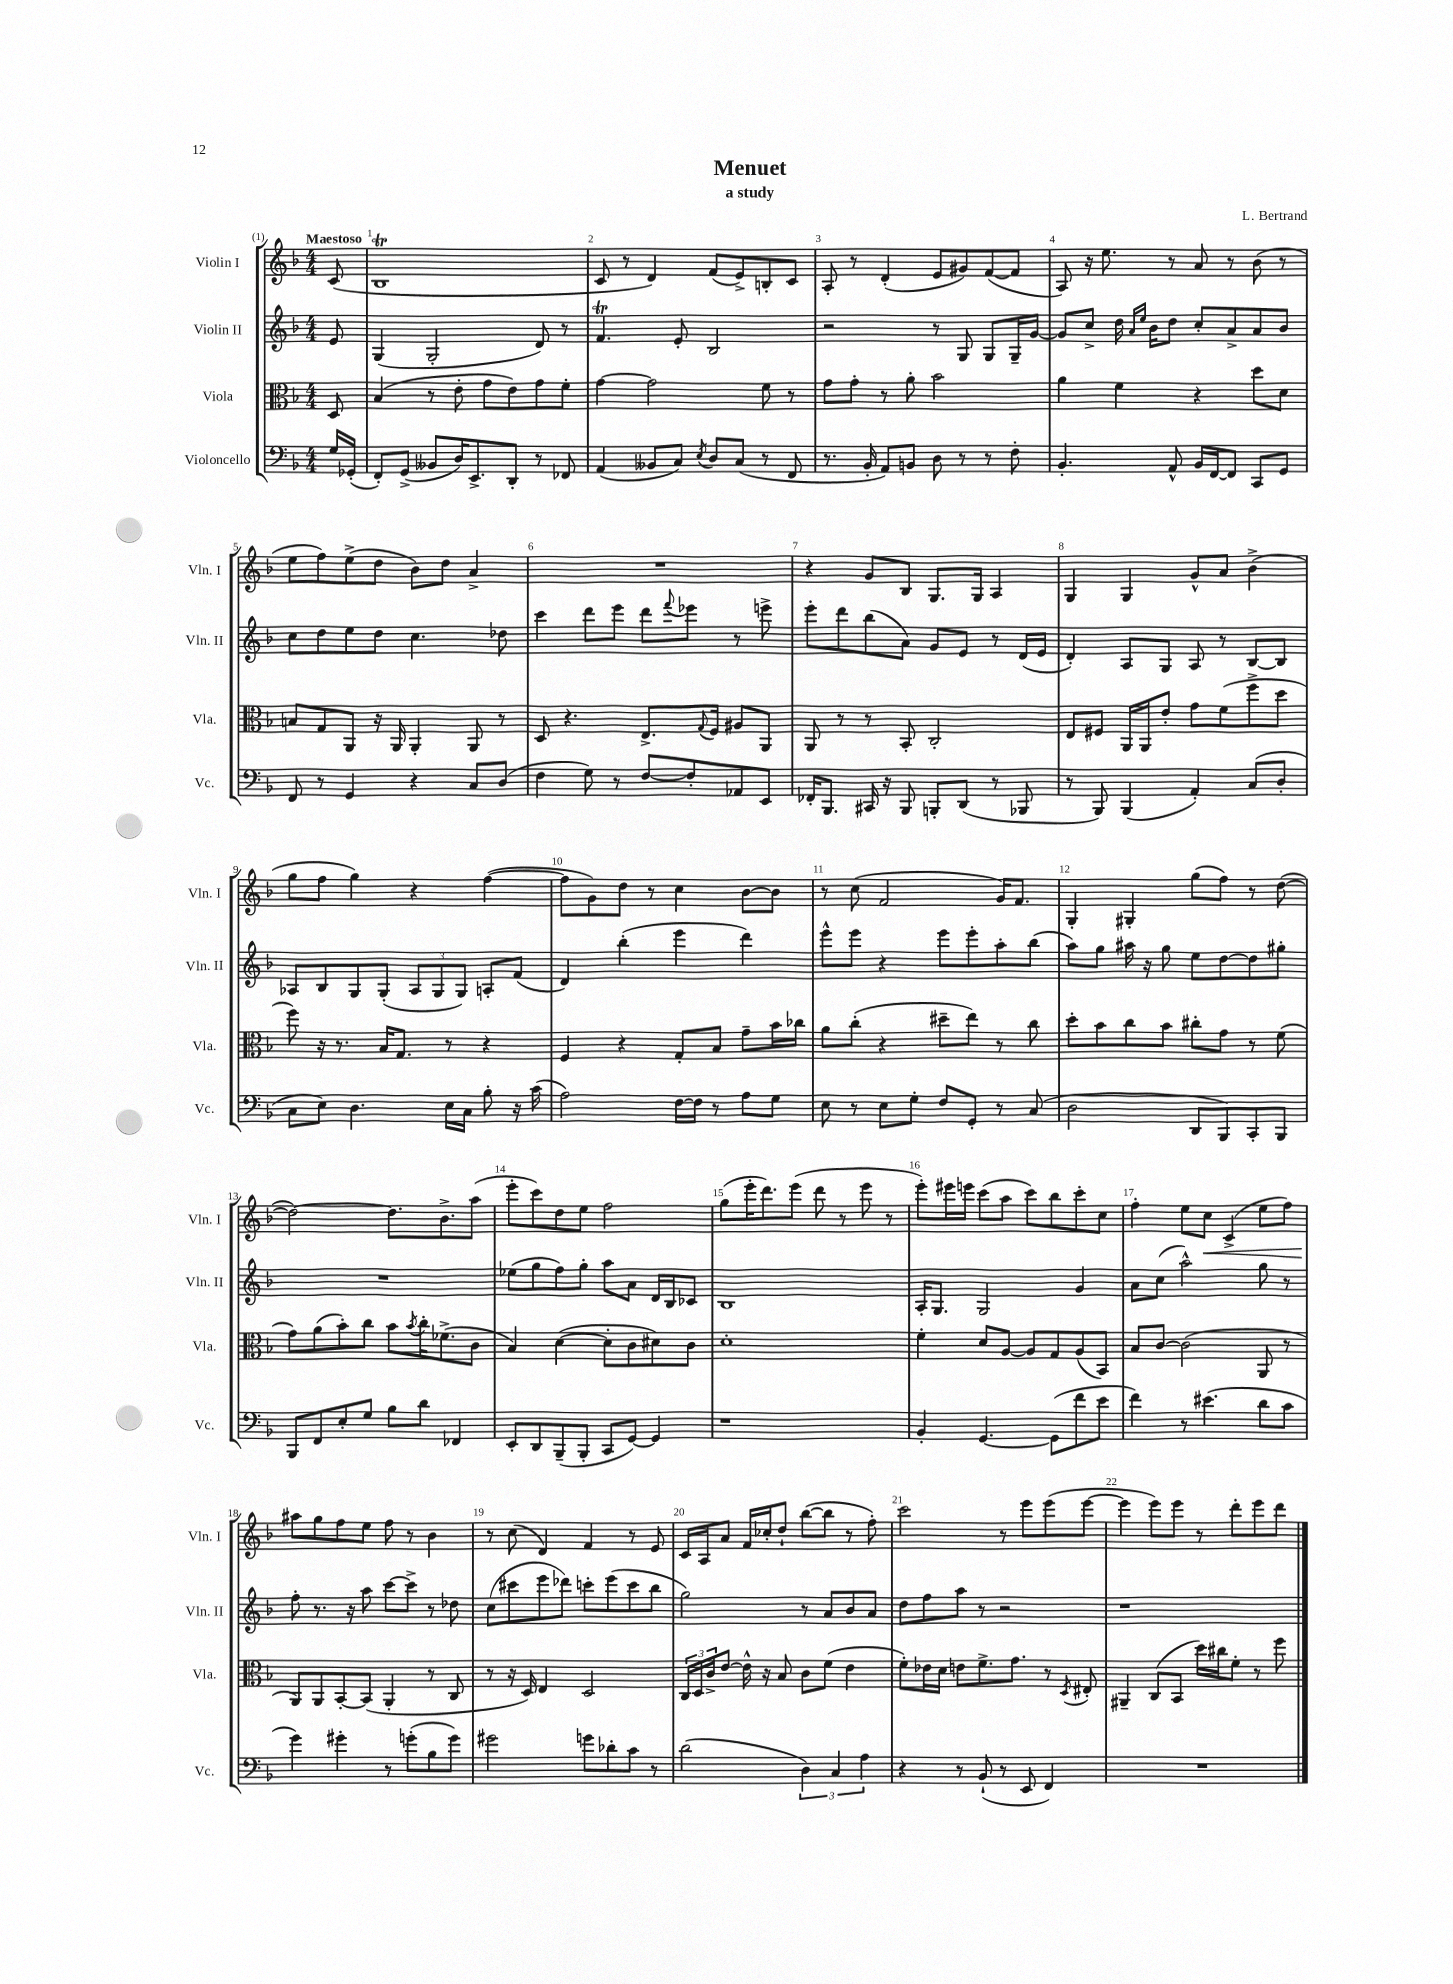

**kern	**kern	**kern	**kern	**dynam
*part4	*part3	*part2	*part1	*part1
*staff4	*staff3	*staff2	*staff1	*staff1
*I"Violoncello	*I"Viola	*I"Violin II	*I"Violin I	*
*I'Vc.	*I'Vla.	*I'Vln. II	*I'Vln. I	*
*clefF4	*clefC3	*clefG2	*clefG2	*
*k[b-]	*k[b-]	*k[b-]	*k[b-]	*
*M4/4	*M4/4	*M4/4	*M4/4	*
=	=	=	=	=
!	!	!	!LO:TX:a:B:t=Maestoso	!
16G/LL	8D/	8e/	(8c/	.
(16GG-X'/JJ	.	.	.	.
=1	=1	=1	=1	=1
8FF'/L)	(4B-/	(4G/	1B-T	.
(8GG^/J	.	.	.	.
8BB--X/L	8r	2G'/	.	.
16D/K)	8e'\	.	.	.
8.EE^/	.	.	.	.
.	8g\L	.	.	.
8DD'/J	8e\)	.	.	.
8r	8g\	8d/)	.	.
8FF-X/	8f'\J	8r	.	.
=2	=2	=2	=2	=2
(4AA/	[4g\	4.fT/	8c/	.
.	.	.	8r	.
8BB--X/L	2g\]	.	4d/)	.
8C/J)	.	8e'/	.	.
8qE/	.	.	.	.
8D/L	.	2B-/	(8f/L	.
(8C/J	.	.	8e^/)	.
8r	8f\	.	8Bn'/	.
8FF/	8r	.	8c/J	.
=3	=3	=3	=3	=3
8.r	8g\L	2r	8A'/	.
.	8g'\J	.	8r	.
16BB-'/	.	.	.	.
8AA/L)	8r	.	(4d'/	.
8BBn/J	8a'\	.	.	.
8D\	2b-\	8r	8e/L	.
8r	.	8G/	8g#X/)	.
8r	.	8G/L	([8f/	.
8F'\	.	16G~/L	8f/J]	.
.	.	[16g/JJ	.	.
=4	=4	=4	=4	=4
4.BB-'/	4a\	8g/L]	8A/)	.
.	.	8cc^/J	16r	.
.	.	.	8.ee\	.
.	4f\	16dd\	.	.
.	.	16qqa/LL	.	.
.	.	16qqee/JJ	.	.
.	.	16b-\KL	.	.
8AA^^/	.	8dd\J	8r	.
16BB-/LL	4r	8cc'/L	8a/	.
[16FF/J	.	.	.	.
8FF/J]	.	8a^/	8r	.
8CC/L	8dd\L	8a/	(8b-\	.
8GG/J	8d\J	8b-/J	8r	.
!!LO:LB:g=z
=5	=5	=5	=5	=5
8FF/	8Bn/L	8cc\L	8ee\L	.
8r	8G/	8dd\	8ff\)	.
4GG/	8AA/J	8ee\	(8ee^\	.
.	16r	8dd\J	8dd\J	.
.	16AA/	.	.	.
4r	4AA'/	4.cc\	8b-\L)	.
.	.	.	8dd\J	.
8C/L	8AA/	.	4a^/	.
(8D/J	8r	8dd-X\	.	.
=6	=6	=6	=6	=6
4F\	8D/	4ccc\	1r	.
.	4.r	.	.	.
8G\)	.	8ddd\L	.	.
8r	.	8eee\J	.	.
[8F/L	8.E^/L	8ddd\L	.	.
.	.	8qqfff/	.	.
8F'/]	.	8eee-X\J	.	.
.	8qqG/	.	.	.
.	16F/Jk	.	.	.
8AA-X/	8A#X/L	8r	.	.
8EE/J	8AA/J	8eeen^\	.	.
=7	=7	=7	=7	=7
16FF-X'/KL	8AA/	8eee'\L	4r	.
8.BBB-/J	.	.	.	.
.	8r	8ddd\	.	.
16CC#X/	8r	(8bb-\	8g/L	.
16r	.	.	.	.
8BBB-/	8BB-'/	8a\J)	8B-/J	.
8BBBn'/L	2C'/	8g/L	8.G/L	.
(8DD/J	.	8e/J	.	.
.	.	.	16G/Jk	.
8r	.	8r	4A/	.
8BBB-X/	.	(16d/LL	.	.
.	.	16e/JJ	.	.
=8	=8	=8	=8	=8
8r	8E/L	4d'/)	4G/	.
8BBB-/)	8F#X/J	.	.	.
(4BBB-/	16AA/LL	8A/L	4G/	.
.	16AA/J	.	.	.
.	8e'/J	8G/J	.	.
4AA'/)	8g\L	8A/	8g^^/L	.
.	(8f\	8r	8a/J	.
(8C/L	8ff^\	[8B-/L	(4b-^\	.
8D'/J	8dd\J	8B-/J]	.	.
!!LO:LB:g=z
=9	=9	=9	=9	=9
8C\L	8ff\)	8A-X/L	8gg\L	.
8E\J)	16r	8B-/	8ff\J	.
.	8.r	.	.	.
4.D\	.	8G/	4gg\)	.
.	16B-/KL	(8G'/J	.	.
.	8.G/J	.	.	.
.	.	12A-/L	4r	.
.	.	12G/	.	.
16E\LL	8r	.	.	.
.	.	12G/J)	.	.
16C\JJ	.	.	.	.
8B-'\	4r	8An'/L	([4ff\	.
16r	.	(8f/J	.	.
(16c\	.	.	.	.
=10	=10	=10	=10	=10
2A\)	4F/	4d/)	8ff\L]	.
.	.	.	8g\)	.
.	4r	(4bb-'\	8dd\J	.
.	.	.	8r	.
[16F\LL	8G'/L	4eee\	4cc\	.
16F\JJ]	.	.	.	.
8r	8B-/J	.	.	.
8A\L	8g~\L	4ddd\)	[8b-\L	.
8G\J	16b-\L	.	8b-\J]	.
.	16cc-X\JJ	.	.	.
=11	=11	=11	=11	=11
8E\	8a\L	8eee^^\L	8r	.
8r	(8cc'\J	8eee\J	(8cc\	.
8E\L	4r	4r	2f/	.
8G'\J	.	.	.	.
8F/L	8dd#X~\L	8eee\L	.	.
8GG'/J	8ee\J)	8eee'\	.	.
8r	8r	8aa'\	16g/KL)	.
.	.	.	8.f/J	.
(8C/	8cc\	(8bb-\J	.	.
=12	=12	=12	=12	=12
2D\	8dd'\L	8aa\L)	4G'/	.
.	8b-\	8gg\J	.	.
.	8cc\	16aa#X\	4G#X'/	.
.	.	16r	.	.
.	8b-\J	8gg\	.	.
8DD/L	8cc#X'\L	8ee\L	(8gg\L	.
8BBB-/)	8g\J	[8dd\	8ff\J)	.
8CC'/	8r	8dd\]	8r	.
8BBB-/J	(8f\	8gg#X'\J	([8dd\	.
!!LO:LB:g=z
=13	=13	=13	=13	=13
8BBB-/L	8g\L)	1r	2dd\_)	.
8FF/	(8a\	.	.	.
8E'/	8b-'\)	.	.	.
8G/J	8cc\J	.	.	.
8B-\L	8b-\L	.	8.dd\L]	.
.	8qb-/	.	.	.
8d\J	16cc'\K	.	.	.
.	(8.f-X^\	.	8.b-^\	.
4FF-X/	.	.	.	.
.	8c\J	.	(8aa\J	.
=14	=14	=14	=14	=14
8EE'/L	4B-/)	(8ee-X\L	8eee'\L	.
8DD/	.	8gg\	8ccc\)	.
(8BBB-~/	([4d\	8ff\)	8dd\	.
8BBB-'/J	.	8gg'\J	8ee\J	.
8CC/L	8d'\L]	8aa\L	2ff\	.
[8GG/J)	8c\	8a\J	.	.
4GG/]	8d#X\)	16d/LL	.	.
.	.	16B-/J	.	.
.	8c\J	8c-X/J	.	.
=15	=15	=15	=15	=15
1r	1d'	1B-	(8gg\L	.
.	.	.	16eee'\K	.
.	.	.	8.ddd\)	.
.	.	.	(8eee\J	.
.	.	.	8ddd\	.
.	.	.	8r	.
.	.	.	8eee\	.
.	.	.	8r	.
=16	=16	=16	=16	=16
4BB-'/	4f'\	16A'/KL	8eee'\L)	.
.	.	8.G/J	.	.
.	.	.	16eee#X\L	.
.	.	.	16eeen\JJ	.
[4.GG/	8d/L	2G/	(8ccc\L	.
.	[8A/J	.	8aa\J	.
.	8A/L]	.	8ccc\L)	.
(8GG\L]	8G/	.	8bb-\	.
8f\	(8A/	4g/	8ccc'\	.
8e\J	8BB-/J)	.	8cc\J	.
=17	=17	=17	=17	=17
4f\)	8B-/L	8a\L	4ff'\	.
.	[8c/J	(8cc\J	.	.
8r	(2c\]	2aa^^\)	8ee\L	.
!	!	!	!	!LO:HP:b
(4.e#X\	.	.	8cc\J	<
.	.	.	(4c^/	.
8d\L	8AA/	8gg\	8ee\L	.
8c\J	8r	8r	8ff\J)	.
!!LO:LB:g=z
=18	=18	=18	=18	=18
4g\)	8AA/L)	8ff'\	8aa#X\L	.
.	8AA/	8.r	8gg\	[
4g#X'\	[8BB-'/	.	8ff\	.
.	.	16r	.	.
.	(8BB-/J]	8aa\	8ee\J	.
8r	4AA'/	[8ccc\L	8ff\	.
(8gn'\L	.	8ccc^\J]	8r	.
8B-\	8r	8r	4b-\	.
8g\J)	8C/	8dd-X\	.	.
=19	=19	=19	=19	=19
2g#X\	8r	(8cc\L	8r	.
.	16r	8ccc#X\	(8cc\	.
.	16D/)	.	.	.
.	4E/	8eee\	4d/)	.
.	.	8ddd-X\J)	.	.
8gn\L	2D/	8cccn'\L	4f/	.
8d-X'\	.	(8eee\	.	.
8c\J	.	8ccc\	8r	.
8r	.	8bb-\J	8e/	.
=20	=20	=20	=20	=20
(2d\	24C/LL	2gg\)	16c/LL	.
.	24D/	.	.	.
.	.	.	16A/J	.
.	24c^/J	.	.	.
.	[8e/J	.	8a/J	.
.	16e^^\]	.	16f/LL	.
.	16r	.	16cc-X'/J	.
.	8B-/	.	8dd`/J	.
6D\)	8c\L	8r	([8bb-\L	.
.	(8f\J	8a/L	8bb-\J]	.
6C/	.	.	.	.
.	4e\	8b-/	8r	.
6A\	.	.	.	.
.	.	8a/J	8ff'\)	.
=21	=21	=21	=21	=21
4r	8f'\L)	8dd\L	2ccc\	.
.	16e-X\L	8ff\	.	.
.	16d\JJ	.	.	.
8r	8en\L	8aa\J	.	.
(8BB-`/	8.f^\	8r	.	.
8r	.	2r	8r	.
.	8.g\J	.	.	.
8EE/	.	.	8eee\L	.
4FF/)	8r	.	(8eee\	.
.	8qD/	.	.	.
.	8E#X'/	.	[8eee\J	.
=22	=22	=22	=22	=22
1r	4AA#X~/	1r	4eee\]	.
.	(8C/L	.	8eee\L)	.
.	8BB-/J	.	8eee\J	.
.	16dd\LL)	.	8r	.
.	16cc#X\J	.	.	.
.	8f'\J	.	8ddd'\L	.
.	8r	.	8eee\	.
.	8ff\	.	8ddd\J	.
==	==	==	==	==
*-	*-	*-	*-	*-
